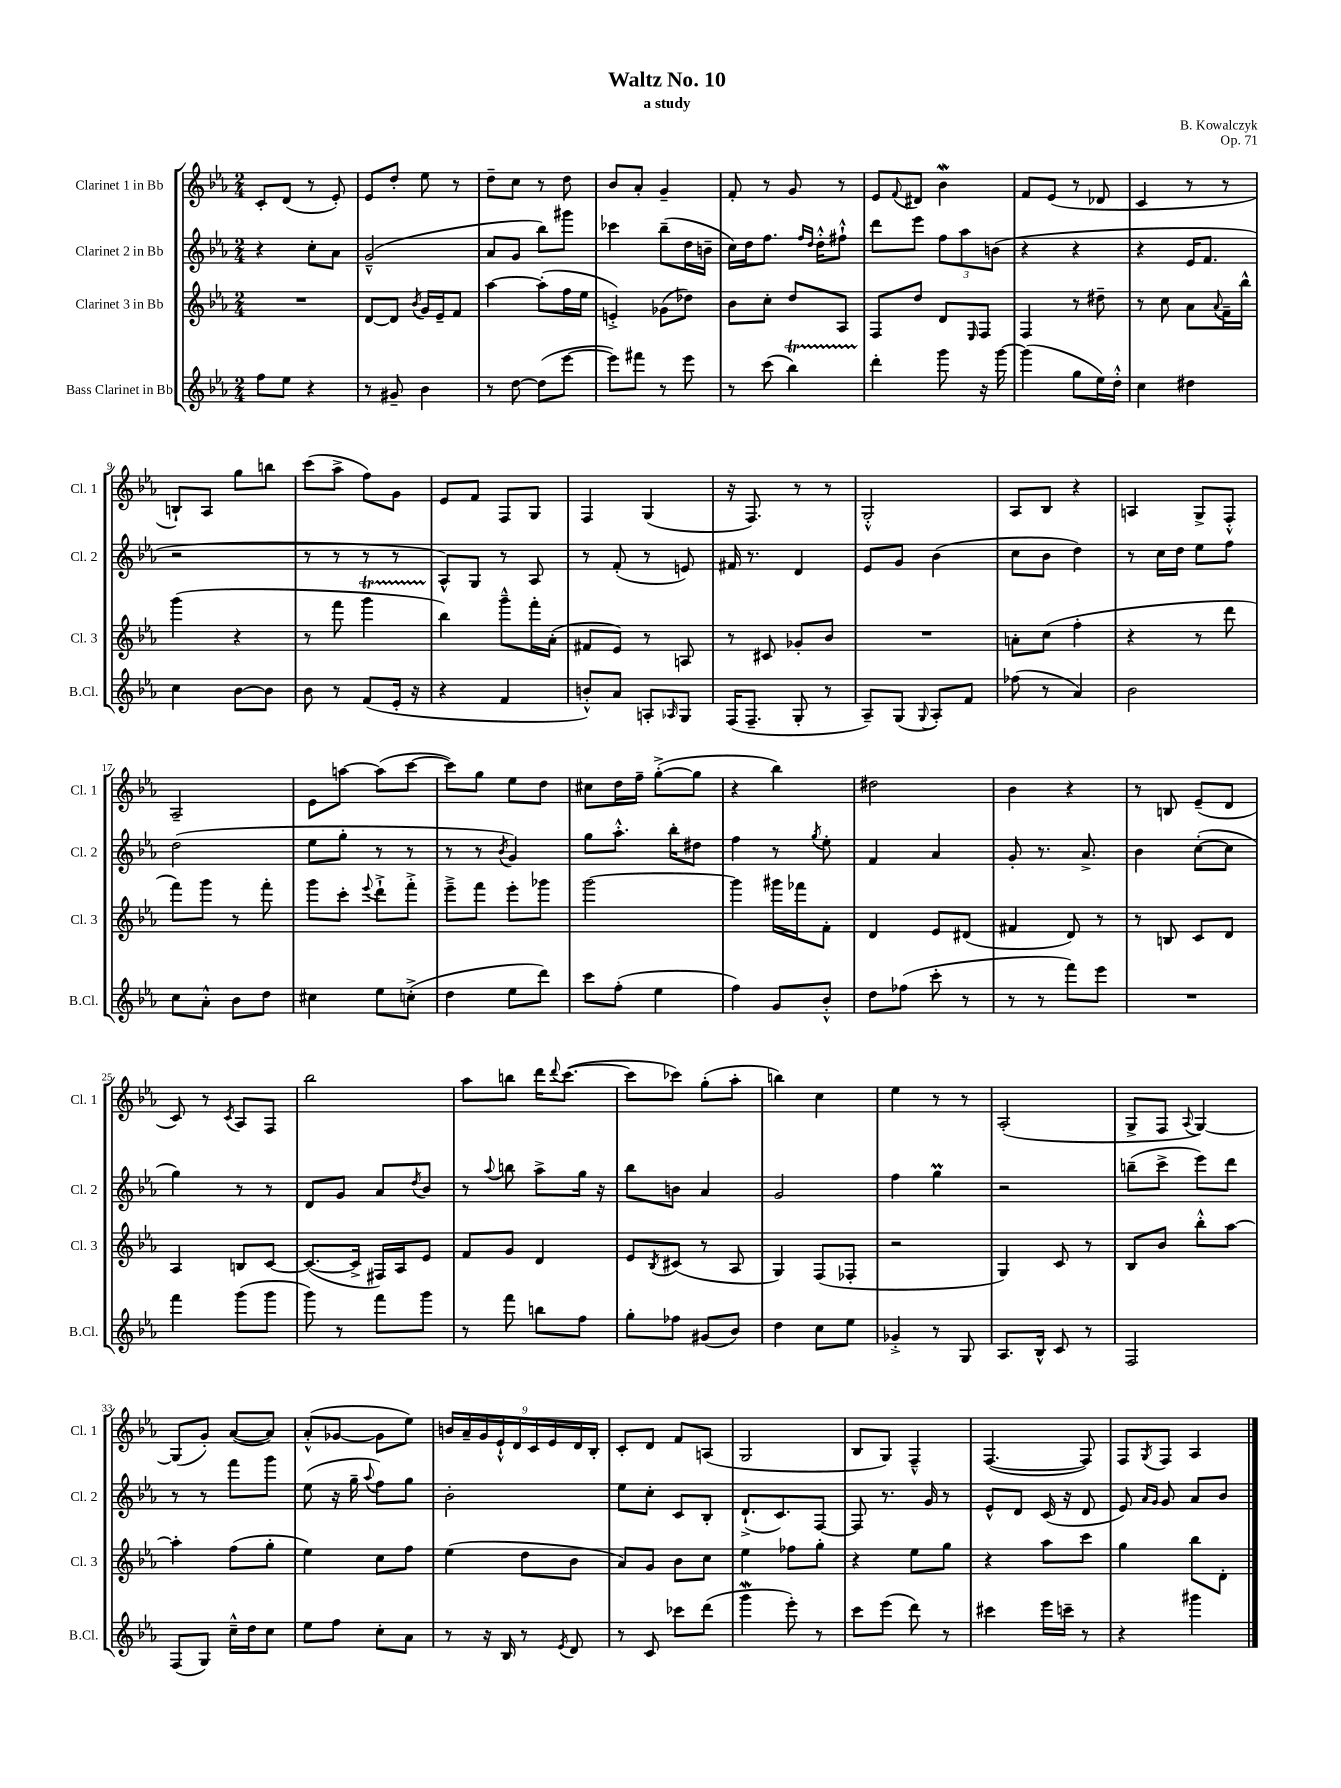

**kern	**kern	**kern	**kern
*staff4	*staff3	*staff2	*staff1
*clefG2	*clefG2	*clefG2	*clefG2
*k[b-e-a-]	*k[b-e-a-]	*k[b-e-a-]	*k[b-e-a-]
*M2/4	*M2/4	*M2/4	*M2/4
8ff	2r	4r	8c'
8ee-	.	.	(8d
4r	.	8cc'	8r
.	.	8a-	8e-')
=	=	=	=
8r	[8d	(2g~^^	8e-
8g#~	8d]	.	8dd'
.	8qb-	.	.
4b-	16g	.	8ee-
.	16e-~	.	.
.	8f	.	8r
=	=	=	=
8r	[4aa-	8a-	8dd~
[8dd	.	8g	8cc
(8dd]	(8aa-']	8bb-)	8r
[8eee-	16ff	8ggg#	8dd
.	16ee-	.	.
=	=	=	=
8eee-])	4e'^)	4ccc-	8b-
8fff#	.	.	8a-'
8r	(8g-	(8bb-~	4g~
8eee-	8dd-)	16dd	.
.	.	16b~	.
=	=	=	=
8r	8b-	16cc)	8f'
.	.	16dd	.
(8ccc	8cc'	8.ff	8r
4bb-)	8dd	.	8g
.	.	16qqff	.
.	.	16qqdd	.
.	.	16dd'^^	.
.	8A-	8ff#`^^	8r
=	=	=	=
4ddd'	8F	8ddd	8e-
.	.	.	8qqf
.	8dd	8eee-	8d#
8ggg	8d	12ff	4b-
.	.	12aa-	.
.	16qqE-	.	.
16r	8F	.	.
.	.	(12b	.
[16ggg	.	.	.
=	=	=	=
(4ggg]	4F	4r	8f
.	.	.	(8e-
8gg	8r	4r	8r
16ee-)	8dd#~	.	8d-
16dd'^^	.	.	.
=	=	=	=
4cc	8r	4r	4c
.	8cc	.	.
4dd#	8a-	16e-	8r
.	.	8.f	.
.	8qqa-	.	.
.	16f~	.	8r
.	16bb-^^	.	.
=	=	=	=
4cc	(4ggg	2r	8B`)
.	.	.	8A-
[8b-	4r	.	8gg
8b-]	.	.	8bb
=	=	=	=
8b-	8r	8r	(8ccc
8r	8fff	8r	8aa-^
(8f	4ggg	8r	8ff)
16e-'	.	8r	8g
16r	.	.	.
=	=	=	=
4r	4bb-)	8A-^^)	8e-
.	.	8G	8f
4f	8ggg~^^	8r	8F
.	16fff'	8A-	8G
.	(16a-'	.	.
=	=	=	=
8b'^^)	8f#	8r	4F
8a-	8e-)	(8f'	.
8A'	8r	8r	(4G
16qqA-	.	.	.
8G	8A	8e)	.
=	=	=	=
(16F	8r	16f#	16r
8.F~	.	8.r	8.F)
.	8c#	.	.
8G'	8g-'	4d	8r
8r	8b-	.	8r
=	=	=	=
8A-~)	2r	8e-	2G'^^
(8G	.	8g	.
8qqG	.	.	.
8A-')	.	(4b-	.
8f	.	.	.
=	=	=	=
(8ff-	8a'	8cc	8A-
8r	(8cc	8b-	8B-
4a-)	4ff'	4dd)	4r
=	=	=	=
2b-	4r	8r	4A
.	.	16cc	.
.	.	16dd	.
.	8r	8ee-	8G^
.	8ddd	8ff	8F'^^
=	=	=	=
8cc	8fff)	(2dd	2A-~
8a-'^^	8ggg	.	.
8b-	8r	.	.
8dd	8fff'	.	.
=	=	=	=
4cc#	8ggg	8ee-	8e-
.	8ccc'	8gg'	[8aa
.	8qqeee-	.	.
8ee-	8ddd`^	8r	(8aa]
(8cc'^	8fff'^	8r	[8ccc
=	=	=	=
4dd	8eee-~^	8r	8ccc])
.	8fff	8r	8gg
.	.	8qb-	.
8ee-	8eee-'	4g)	8ee-
8ddd)	8ggg-	.	8dd
=	=	=	=
8ccc	[2ggg	8gg	8cc#
(8ff'	.	8.aa-'^^	16dd
.	.	.	16ff~
4ee-	.	.	([8gg'^
.	.	16bb-'	.
.	.	8dd#	8gg]
=	=	=	=
4ff)	4ggg]	4ff	4r
8g	16ggg#	8r	4bb-)
.	16fff-	.	.
.	.	8qgg	.
8b-'^^	8f'	8ee-'	.
=	=	=	=
8dd	4d	4f	2dd#
(8ff-	.	.	.
8ccc'	8e-	4a-	.
8r	(8d#	.	.
=	=	=	=
8r	4f#	8g'	4b-
8r	.	8.r	.
8fff)	8d)	.	4r
.	.	8.a-^	.
8eee-	8r	.	.
=	=	=	=
2r	8r	4b-	8r
.	8B	.	8B
.	8c	([8cc'	(8e-~
.	8d	8cc]	8d
=	=	=	=
4fff	4A-	4gg)	8c)
.	.	.	8r
.	.	.	8qc
(8ggg	8B	8r	8A-
8ggg	[8c	8r	8F
=	=	=	=
8ggg)	(8.c_	8d	2bb-
8r	.	8g	.
.	16c^]	.	.
8fff	16F#)	8a-	.
.	16A-	.	.
.	.	8qdd	.
8ggg	8e-	8b-	.
=	=	=	=
8r	8f	8r	8aa-
.	.	8qqaa-	.
8fff	8g	8bb	8bb
8bb	4d	8aa-^	16ddd
.	.	.	8qqddd
.	.	.	([8.ccc
8ff	.	16gg	.
.	.	16r	.
=	=	=	=
8gg'	8e-	8bb-	8ccc]
.	8qB-	.	.
8ff-	(8c#	8b	8ccc-)
(8g#	8r	4a-	(8gg'
8b-)	8A-	.	8aa-'
=	=	=	=
4dd	4G)	2g	4bb)
8cc	(8F	.	4cc
8ee-	8F-'	.	.
=	=	=	=
4g-'^	2r	4ff	4ee-
8r	.	4gg	8r
8G	.	.	8r
=	=	=	=
8.A-	4G)	2r	(2A-'
16B-^^	.	.	.
8c	8c	.	.
8r	8r	.	.
=	=	=	=
2F	8B-	(8bb~	8G^
.	8b-	8ccc^	8F
.	.	.	8qqA-
.	8bb-'^^	8eee-)	[4G)
.	[8aa-	8ddd	.
=	=	=	=
(8F	4aa-']	8r	(8G]
8G)	.	8r	8g')
16cc~^^	(8ff	8fff	([8a-
16dd	.	.	.
8cc	8gg'	8ggg	8a-])
=	=	=	=
8ee-	4ee-)	(8ee-	(8a-'^^
8ff	.	16r	[8g-
.	.	16gg~	.
.	.	8qqaa-	.
8cc'	8cc	8ff)	8g-]
8a-	8ff	8gg	8ee-)
=	=	=	=
8r	(4ee-	2b-'	18b
.	.	.	18a-~
.	.	.	18g
16r	.	.	.
.	.	.	18e-`^^
16B-	.	.	.
.	.	.	18d
8r	8dd	.	.
.	.	.	18c
.	.	.	18e-
8qe-	.	.	.
8d	8b-	.	.
.	.	.	18d
.	.	.	18B-'
=	=	=	=
8r	8a-)	8ee-	8c'
8c	8g	8cc'	8d
8ccc-	8b-	8c	8f
(8ddd	8cc	8B-'	(8A
=	=	=	=
4ggg	4ee-	(8.d`^	2G
.	.	8.c)	.
8eee-')	8ff-	.	.
8r	8gg'	[8F	.
=	=	=	=
8ccc	4r	8F]	8B-
(8eee-	.	8.r	8G)
8ddd)	8ee-	.	4F~^^
.	.	16g	.
8r	8gg	8r	.
=	=	=	=
4ccc#	4r	8e-^^	([4.F
.	.	8d	.
16eee-	8aa-	(16c	.
16ccc~	.	16r	.
8r	8ccc	8d	8F])
=	=	=	=
4r	4gg	8e-)	8F
.	.	16qqa-	.
.	.	16qqg	8qG
.	.	8g	8F
4ggg#	8bb-	8a-	4A-
.	8d'	8b-	.
==	==	==	==
*-	*-	*-	*-
